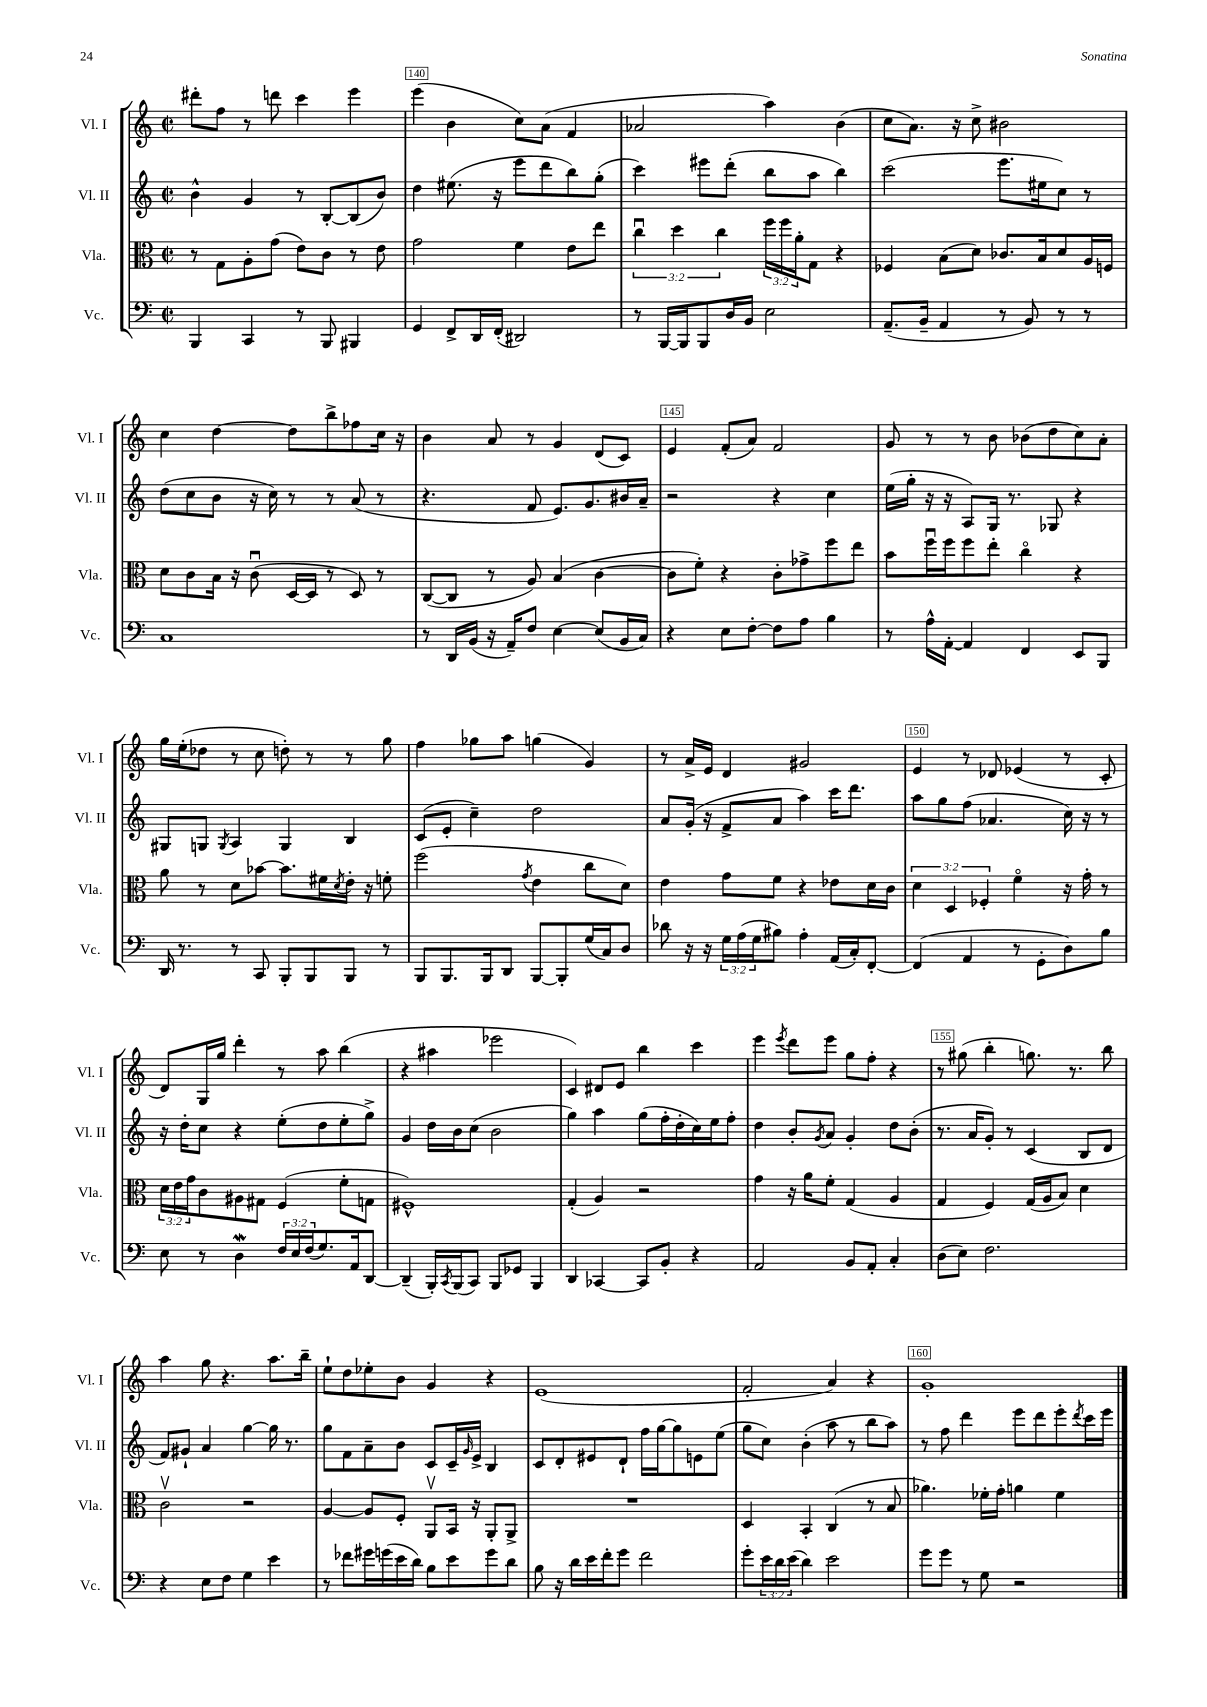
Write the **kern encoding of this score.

**kern	**kern	**kern	**kern
*part4	*part3	*part2	*part1
*staff4	*staff3	*staff2	*staff1
*I"Vc.	*I"Vla.	*I"Vl. II	*I"Vl. I
*I'Vc.	*I'Vla.	*I'Vl. II	*I'Vl. I
*clefF4	*clefC3	*clefG2	*clefG2
*k[]	*k[]	*k[]	*k[]
*M2/2	*M2/2	*M2/2	*M2/2
*met(c|)	*met(c|)	*met(c|)	*met(c|)
=139	=139	=139	=139
4BBB/	8r	4b^^\	8ddd#X'\L
.	8G\L	.	8ff\J
4CC/	8A'\	4g/	8r
.	(8g\J	.	8dddn\
8r	8e\L)	8r	4ccc\
8BBB/	8c\J	[8B'/L	.
4BBB#X/	8r	(8B/]	4eee\
.	8e\	8b/J)	.
=140	=140	=140	=140
4GG/	2g\	4dd\	(4eee\
8FF^/L	.	(8.ee#X\	4b\
16DD/L	.	.	.
(16FF'/JJ	.	16r	.
2DD#X/)	4f\	8eee\L	8cc\L)
.	.	8ddd\	(8a\J
.	8e\L	8bb\)	4f/
.	8ee\J	(8gg'\J	.
=141	=141	=141	=141
8r	6ccu\	4ccc\)	2a-X/
[16BBB/LL	.	.	.
.	6dd\	.	.
16BBB/J]	.	.	.
8BBB/	.	8eee#X\L	.
.	6cc\	.	.
16D/L	.	(8ddd'\J	.
16BB/JJ	.	.	.
2E\	24ff\LL	8bb\L	4aa\)
.	24ff\	.	.
.	24a'\J	.	.
.	8G\J	8aa\J	.
.	4r	4bb\)	(4b\
=142	=142	=142	=142
(8.AA~/L	4F-X/	(2ccc\	8cc\L
.	.	.	8.a\J)
16BB~/Jk	.	.	.
4AA/	(8B\L	.	.
.	.	.	16r
.	8d\J)	.	8cc^\
8r	8.c-X/L	8.eee\L	2b#X\
8BB/)	.	.	.
.	16B/k	16ee#X\k	.
8r	8d/	8cc\J)	.
8r	16A/L	8r	.
.	16Fn/JJ	.	.
!!LO:LB:g=z
=143	=143	=143	=143
1C	8d\L	(8dd\L	4cc\
.	8c\	8cc\	.
.	16B\Jk	8b\J	[4dd\
.	16r	.	.
.	(8cu\	16r	.
.	.	16cc\)	.
.	[16D/LL	8r	8dd\L]
.	16D/JJ]	.	.
.	8r	8r	8bb^\
.	8D/)	(8a/	8ff-X\
.	8r	8r	16cc\Jk
.	.	.	16r
=144	=144	=144	=144
8r	([8C/L	4.r	4b\
16DD/LL	8C/J]	.	.
(16BB/JJ	.	.	.
16r	8r	.	8a/
16AA~/KL)	.	.	.
8F/J	8A/)	8f/	8r
[4E\	(4B/	8.e/L)	4g/
.	.	8.g/	.
(8E/L]	[4c\	.	(8d/L
16BB/L	.	16b#X/L	8c/J)
16C/JJ)	.	16a~/JJ	.
=145	=145	=145	=145
4r	8c\L]	2r	4e/
.	8f'\J)	.	.
8E\L	4r	.	(8f'/L
[8F'\J	.	.	8a/J)
8F\L]	8c'\L	4r	2f/
8A\J	8g-X^\	.	.
4B\	8ff\	4cc\	.
.	8ee\J	.	.
=146	=146	=146	=146
8r	8b\L	(16ee\LL	8g/
.	.	16gg'\JJ	.
16A^^\LL	16ffu\L	16r	8r
[16AA'\JJ	16ff\J	16r	.
4AA/]	8ff\	8A/L)	8r
.	8ee'\J	16G/Jk	8b\
.	.	8.r	.
4FF/	4cc\	.	(8b-X\L
.	.	8G-X/	8dd\
8EE/L	4r	4r	8cc\)
8BBB/J	.	.	8a'\J
!!LO:LB:g=z
=147	=147	=147	=147
16DD/	8a\	8G#X/L	16gg\LL
8.r	.	.	(16ee'\J
.	8r	8Gn/J	8dd-X\J
.	.	8qG/	.
8r	8d\L	4A/	8r
8CC/	[8b-X\J	.	8cc\
8BBB'/L	8.b-\L]	4G/	8ddn'\)
8BBB/	.	.	8r
.	16f#X\L	.	.
.	8qd/	.	.
8BBB/J	16e'\JJ	4B/	8r
.	16r	.	.
8r	8fn'\	.	8gg\
=148	=148	=148	=148
8BBB/L	(2ff\	(8c/L	4ff\
8.BBB/	.	8e'/J	.
.	.	4cc~\)	8gg-X\L
16BBB/k	.	.	.
8DD/J	.	.	8aa\J
.	8qg/	.	.
[8BBB/L	4e\	2dd\	(4ggn\
8BBB'/]	.	.	.
(16G/L	8cc\L	.	4g/)
16C/J)	.	.	.
8D/J	8d\J)	.	.
=149	=149	=149	=149
8d-X\	4e\	8a/L	8r
16r	.	(16g'/Jk	16a^/LL
16r	.	16r	16e/JJ
24G\LL	8g\L	8f^/L	4d/
(24A\	.	.	.
24G\J	.	.	.
8B#X\J)	8f\J	8a/J	.
4A'\	4r	4aa\)	2g#X/
(16AA/LL	8e-X\L	16ccc\KL	.
16C'/J)	.	8.ddd\J	.
[8FF'/J	16d\L	.	.
.	16c\JJ	.	.
=150	=150	=150	=150
(4FF/]	6d\	8aa\L	4e/
.	.	8gg\	.
.	6D/	.	.
4AA/	.	(8ff\J	8r
.	6F-X'/	.	.
.	.	4.a-X/	8d-X/
8r	4f\	.	(4e-X/
8GG'\L	.	.	.
8D\)	16r	16cc\)	8r
.	16g'\	16r	.
8B\J	8r	8r	8c'/
!!LO:LB:g=z
=151	=151	=151	=151
8E\	24d\LL	16r	8d/L)
.	24e\	.	.
.	.	16dd'\KL	.
.	24g\J	.	.
8r	8c\	8cc\J	16G/L
.	.	.	16gg/JJ
4DW\	8A#X\	4r	4ddd'\
.	8G#X\J	.	.
24F/LL	(4F/	(8ee'\L	8r
24E/	.	.	.
(24F/J	.	.	.
8.G/)	.	8dd\	8aa\
.	8f'\L	8ee'\	(4bb\
16AA/k	.	.	.
[8DD/J	8Gn\J	8gg^\J)	.
=152	=152	=152	=152
(4DD~/]	1F#X^^)	4g/	4r
16BBB'/LL)	.	16dd\LL	4aa#X\
8qCC/	.	.	.
(16BBB/J	.	16b\J	.
8CC/J)	.	(8cc\J	.
8BBB/L	.	2b\	2eee-X\
8GG-X/J	.	.	.
4BBB/	.	.	.
=153	=153	=153	=153
4DD/	(4G'/	4gg\)	4c/)
[4CC-X/	4A/)	4aa\	8d#X/L
.	.	.	8e/J
8CC-/L]	2r	(8gg\L	4bb\
8BB'/J	.	16ff'\L	.
.	.	16dd'\	.
4r	.	16cc\)	4ccc\
.	.	16ee\J	.
.	.	8ff'\J	.
=154	=154	=154	=154
2AA/	4g\	4dd\	4eee\
.	.	.	8qeee/
.	16r	8b'/L	8ddd\L
.	16a\KL	.	.
.	.	8qg/	.
.	8f'\J	8a/J	8eee\J
8BB/L	(4G/	4g'/	8gg\L
8AA'/J	.	.	8ff'\J
4C'/	4A/	8dd\L	4r
.	.	(8b'\J	.
=155	=155	=155	=155
(8D\L	4G/	8.r	8r
8E\J)	.	.	(8gg#X\
.	.	16a/KL	.
2.F\	4F/)	8g'/J)	4bb'\
.	.	8r	.
.	(16G/LL	(4c/	8.ggn\)
.	16A/J	.	.
.	8B/J)	.	.
.	.	.	8.r
.	4d\	8B/L	.
.	.	8d/J	8bb\
!!LO:LB:g=z
=156	=156	=156	=156
4r	2cv\	8f/L)	4aa\
.	.	8g#X`/J	.
8E\L	.	4a/	8gg\
8F\J	.	.	4.r
4G\	2r	[4gg\	.
4e\	.	16gg\]	8.aa\L
.	.	8.r	.
.	.	.	16bb~\Jk
=157	=157	=157	=157
8r	[4A/	8gg\L	8ee`\L
8f-X\L	.	8f\	8dd\
16g#X\L	8A/L]	8a~\	8ee-X'\
(16gn\	.	.	.
16e\	8F'/J	8b\J	8b\J
16d\JJ)	.	.	.
8B\L	8AAv/L	8c/L	4g/
8e\	16BB/Jk	16c~/L	.
.	.	16qqg/	.
.	16r	16e^/JJ	.
8g\	8AA'/L	4B/	4r
8d\J	8AA^/J	.	.
=158	=158	=158	=158
8B\	1r	8c/L	(1e
16r	.	8d'/	.
16d\LL	.	.	.
16e\	.	8e#X/	.
16f'\J	.	.	.
8g\J	.	8d`/J	.
2f\	.	16ff\LL	.
.	.	[16gg\J	.
.	.	8gg\]	.
.	.	8en\	.
.	.	(8ee\J	.
=159	=159	=159	=159
8g'\L	4D/	8gg\L	2f'/
24e\L	.	8cc\J)	.
24d\	.	.	.
(24e\JJ	.	.	.
4d\)	4BB'/	(4b'\	.
2e\	(4C/	8aa\	4a/)
.	.	8r	.
.	8r	8bb\L	4r
.	8B/	8aa\J)	.
=160	=160	=160	=160
8g\L	4.a-X\)	8r	1g'
8g\J	.	8ff\	.
8r	.	4ddd\	.
8G\	16f-X'\LL	.	.
.	16g'\JJ	.	.
2r	4an\	8eee\L	.
.	.	8ddd\	.
.	4f-\	8eee'\	.
.	.	8qddd/	.
.	.	16ccc\L	.
.	.	16eee\JJ	.
==	==	==	==
*-	*-	*-	*-
